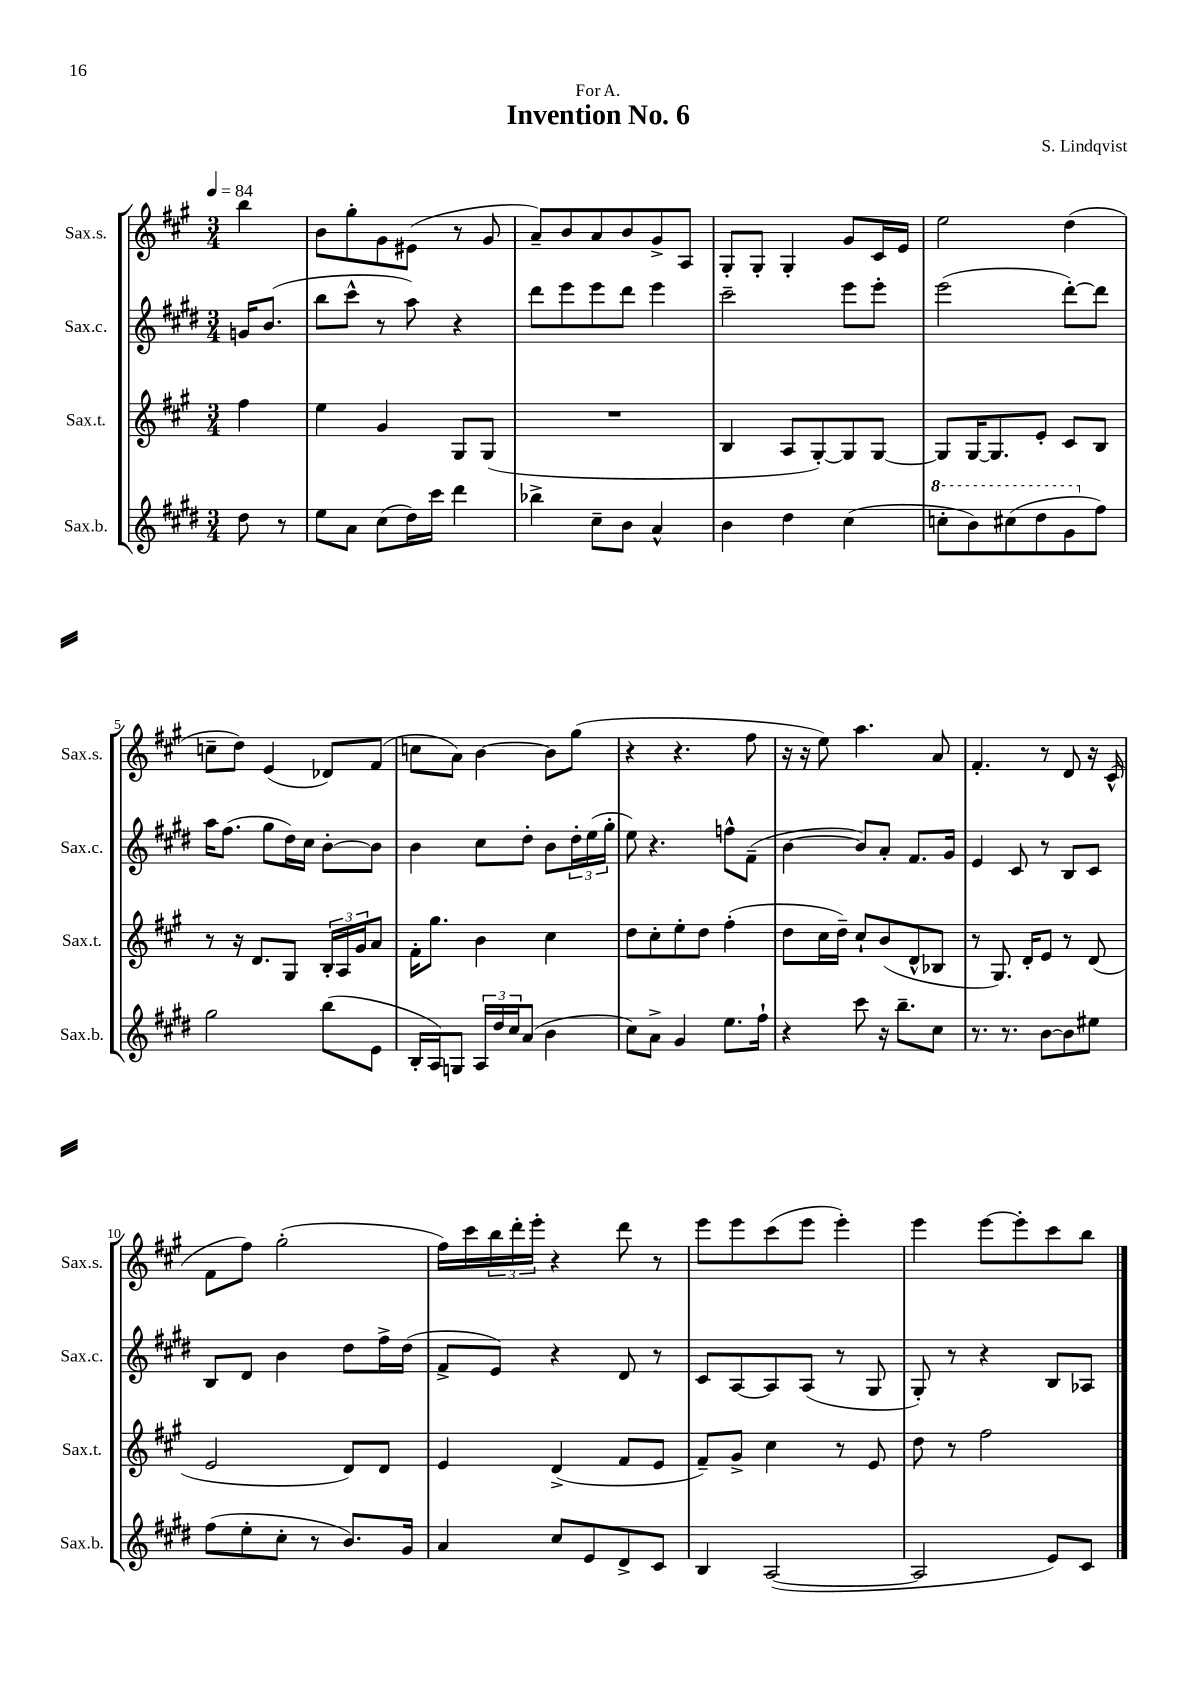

**kern	**kern	**kern	**kern
*staff4	*staff3	*staff2	*staff1
*clefG2	*clefG2	*clefG2	*clefG2
*k[f#c#g#d#]	*k[f#c#g#]	*k[f#c#g#d#]	*k[f#c#g#]
*M3/4	*M3/4	*M3/4	*M3/4
*MM84	*MM84	*MM84	*MM84
8dd#	4ff#	16g	4bb
.	.	(8.b	.
8r	.	.	.
=	=	=	=
8ee	4ee	8bb	8b
8a	.	8ccc#^^	8gg#'
(8cc#	4g#	8r	8g#
16dd#)	.	8aa)	(8e#
16ccc#	.	.	.
4ddd#	8G#	4r	8r
.	(8G#	.	8g#
=	=	=	=
4bb-^	2.r	8ddd#	8a~)
.	.	8eee	8b
8cc#~	.	8eee	8a
8b	.	8ddd#	8b
4a^^	.	4eee	8g#^
.	.	.	8A
=	=	=	=
4b	4B	2ccc#~	8G#'
.	.	.	8G#'
4dd#	8A	.	4G#'
.	[8G#')	.	.
(4cc#	8G#]	8eee	8g#
.	[8G#	8eee'	16c#
.	.	.	16e
=	=	=	=
8ccc'	8G#]	(2eee	2ee
8bb)	[16G#	.	.
.	8.G#]	.	.
(8ccc#	.	.	.
8ddd#	8e'	.	.
8gg#	8c#	[8ddd#')	(4dd
8ff#)	8B	8ddd#]	.
=	=	=	=
2gg#	8r	16aa	8cc~
.	.	(8.ff#	.
.	16r	.	8dd)
.	8.d	.	.
.	.	8gg#	(4e
.	8G#	16dd#)	.
.	.	16cc#	.
(8bb	24B'	[8b'	8d-)
.	24A	.	.
.	24g#	.	.
8e	8a	8b]	(8f#
=	=	=	=
16B'	16f#'	4b	8cc
16A)	8.gg#	.	.
8G	.	.	8a)
24A	4b	8cc#	[4b
24dd#	.	.	.
24cc#	.	.	.
(8a	.	8dd#'	.
4b	4cc#	8b	8b]
.	.	24dd#'	(8gg#
.	.	(24ee	.
.	.	24gg#'	.
=	=	=	=
8cc#)	8dd	8ee)	4r
8a^	8cc#'	4.r	.
4g#	8ee'	.	4.r
.	8dd	.	.
8.ee	(4ff#'	8ff^^	.
.	.	(8f#~	8ff#
16ff#`	.	.	.
=	=	=	=
4r	8dd	[4b	16r
.	.	.	16r
.	16cc#	.	8ee)
.	16dd~)	.	.
8ccc#	8cc#`	8b])	4.aa
16r	(8b	8a'	.
8.bb~	.	.	.
.	8d^^	8.f#	.
8cc#	8B-	.	8a
.	.	16g#	.
=	=	=	=
8.r	8r	4e	4.f#'
.	8.G#)	.	.
8.r	.	.	.
.	.	8c#	.
.	16d'	.	.
[8b	8e	8r	8r
8b]	8r	8B	8d
8ee#	(8d	8c#	16r
.	.	.	(16c#^^
=	=	=	=
(8ff#	2e	8B	8f#
8ee'	.	8d#	8ff#)
8cc#'	.	4b	(2gg#'
8r	.	.	.
8.b)	8d)	8dd#	.
.	8d	16ff#^	.
16g#	.	(16dd#	.
=	=	=	=
4a	4e	8f#^	16ff#)
.	.	.	16ccc#
.	.	8e)	24bb
.	.	.	24ddd'
.	.	.	24eee'
8cc#	(4d^	4r	4r
8e	.	.	.
8d#^	8f#	8d#	8ddd
8c#	8e	8r	8r
=	=	=	=
4B	8f#~)	8c#	8eee
.	8g#^	[8A	8eee
([2A	4cc#	8A]	(8ccc#
.	.	(8A	8eee
.	8r	8r	4eee')
.	8e	8G#	.
=	=	=	=
2A]	8dd	8G#')	4eee
.	8r	8r	.
.	2ff#	4r	[8eee
.	.	.	8eee']
8e)	.	8B	8ccc#
8c#	.	8A-	8bb
==	==	==	==
*-	*-	*-	*-
